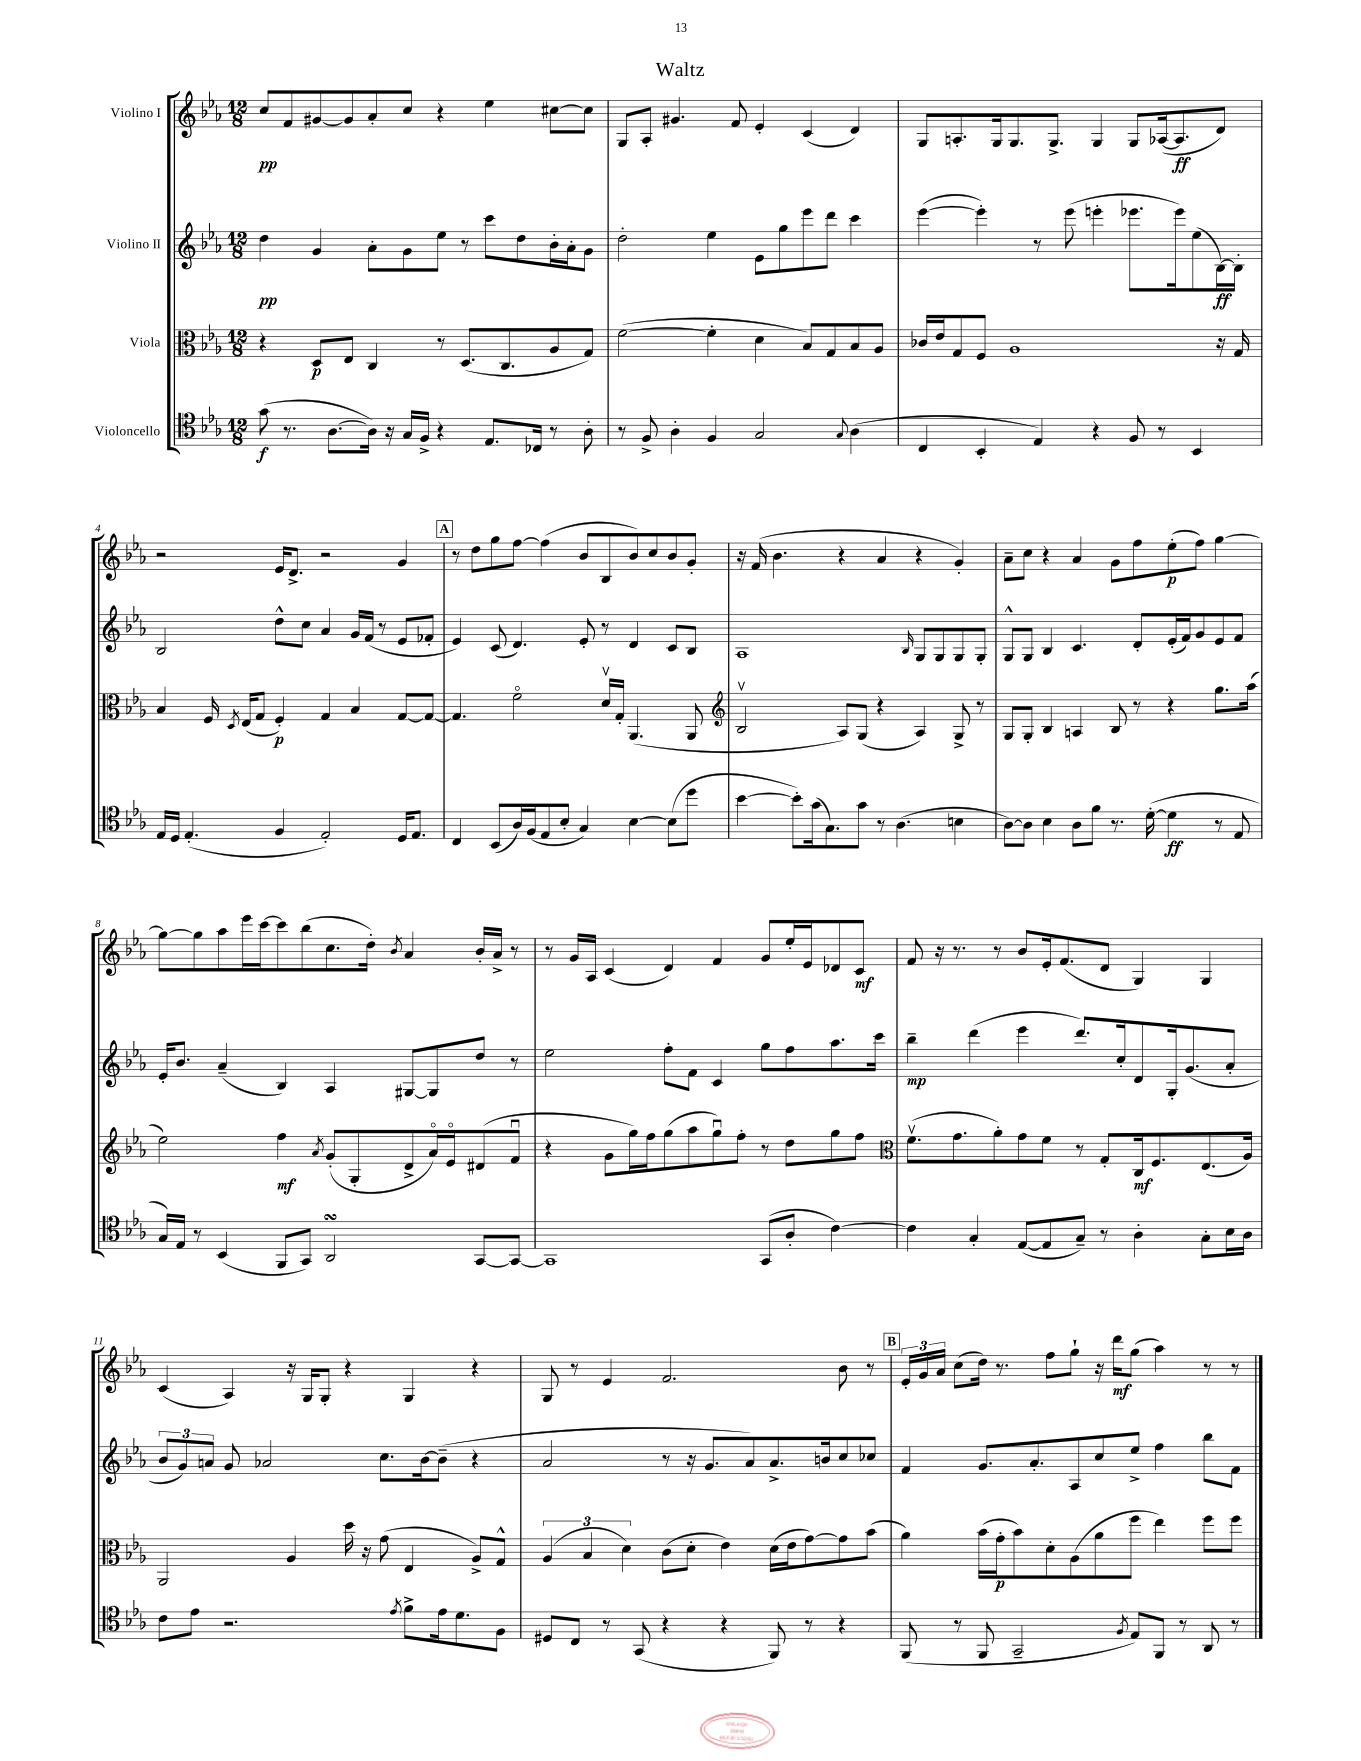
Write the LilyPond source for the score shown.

\header { title = "Waltz" }
<<
\new StaffGroup <<
\new Staff = "s0" \with { instrumentName = "Violino I" } {
    \clef treble \key ees \major \numericTimeSignature \time 12/8
    \autoBeamOff c''8[\pp f'8 gis'8~ gis'8 aes'8-. c''8] r4 ees''4 cis''8[~ cis''8] |
    g8[ aes8]-. gis'4. f'8 ees'4-. c'4( d'4) |
    g8[ a8.-. g16 g8. g8.]-> g4 g8[ aes16~( aes8.\ff d'8]) |
    r2 ees'16[ d'8.]-> r2 g'4 |
    \mark \markup { \box "A" } r8 d''8[ g''8 f''8]~ f''4( bes'8[ bes8 bes'8) c''8 bes'8 g'8]-. |
    r16 f'16( bes'4. r4 aes'4 r4 g'4-.) |
    aes'8[-- c''8] r4 aes'4 g'8[ f''8 ees''8-.\p( f''8]) g''4~ |
    g''8[~ g''8 aes''8 ees'''16 c'''16~ c'''8 bes''8( c''8. d''16]-.) \acciaccatura { bes'8 } aes'4 bes'16[-. aes'16]-> r8 |
    r8 g'16[ aes16] c'4( d'4) f'4 g'8[ ees''16-. ees'16 des'8 c'8]\mf |
    f'8 r16 r8. r8 bes'8[ ees'16-. f'8.( d'8] g4) g4 |
    c'4( aes4) r16 g16[ g8]-. r4 g4 r4 |
    g8 r8 ees'4 f'2. bes'8 r8 |
    \mark \markup { \box "B" } \tuplet 3/2 { ees'16[-. g'16 aes'16] } c''8[( d''16]) r8. f''8[ g''8]-! r16 d'''16[\mf g''8]( aes''4) r8 r8 \bar "|." |
}
\new Staff = "s1" \with { instrumentName = "Violino II" } {
    \clef treble \key ees \major \numericTimeSignature \time 12/8
    \autoBeamOff d''4\pp g'4 aes'8[-. g'8 ees''8] r8 c'''8[ d''8 bes'16-. aes'16-. g'8] |
    d''2-. ees''4 ees'8[ g''8 ees'''8 d'''8] c'''4 |
    ees'''4~( ees'''4-.) r8 ees'''8( e'''4-. ees'''8.[ ees'''16) ees''8( bes16~\ff) bes16]-. |
    bes2 d''8[-^ c''8] aes'4 g'16[ f'16]( r8 ees'8[ fes'8]-. |
    \mark \markup { \box "A" } ees'4) c'8( d'4.) ees'8-. r8 d'4 c'8[ bes8] |
    aes1 \grace { bes16 } g8[ g8 g8 g8]-. |
    g8[-^ g8] bes4 c'4. d'8[-. ees'16-.( f'16) g'8 ees'8 f'8] |
    ees'16[-. bes'8.] aes'4--( bes4) aes4 gis8[~ gis8 d''8] r8 |
    ees''2 f''8[-. f'8] c'4 g''8[ f''8 aes''8. c'''16] |
    bes''4--\mp d'''4( ees'''4 d'''8.[) c''16-. d'8 g16-. g'8.( aes'8]-. |
    \tuplet 3/2 { bes'8[ g'8) a'8] } g'8 aes'2 c''8.[ bes'16~ bes'8]--( r4 |
    aes'2 r8 r16 g'8.[ aes'8) aes'8.-> b'16 c''8 ces''8] |
    \mark \markup { \box "B" } f'4 g'8.[ aes'8.-. aes8 c''8 ees''8]-> f''4 bes''8[ f'8] \bar "|." |
}
\new Staff = "s2" \with { instrumentName = "Viola" } {
    \clef alto \key ees \major \numericTimeSignature \time 12/8
    \autoBeamOff r4 d8[\p ees8] c4 r8 d8.[( c8. aes8 g8]) |
    f'2~( f'4-. d'4 bes8[) g8 bes8 aes8] |
    ces'16[ ees'16 g8 f8] aes1 r16 g16 |
    bes4 f16 \acciaccatura { d8 } ees16[( g8] f4-.\p) g4 bes4 g8[~ g8]~ |
    \mark \markup { \box "A" } g4. f'2\flageolet d'16[\upbow g16]-. aes,4.( aes,8 |
    \clef treble bes2\upbow aes8[) g8]( r4 aes4) g8-> r8 |
    g8[ g8]-. bes4 a4 bes8 r8 r4 g''8.[ aes''16]( |
    ees''2) f''4\mf \acciaccatura { aes'8 } g'8[-.( g8-. d'8-> aes'16\flageolet) ees'16\flageolet dis'8( f'8]\downbow |
    r4 g'8[ g''16) f''16 g''8( aes''8 g''8\downbow) f''8]-. r8 d''8[ g''8 f''8] |
    \clef alto f'8.[\upbow( g'8. aes'8-.) g'8 f'8] r8 g8[-. c16\mf f8. ees8.( aes16]) |
    aes,2 aes4 d''16 r16 g'8( ees4 aes8[->) g8]-^ |
    \tuplet 3/2 { aes4( bes4 d'4) } c'8[( d'8]-. ees'4) d'16[( ees'16 g'8~) g'8 bes'8]( |
    \mark \markup { \box "B" } aes'4) bes'16[( g'16-.\p bes'8) d'8-. aes8( aes'8 f''8] ees''4) f''8[ f''8] \bar "|." |
}
\new Staff = "s3" \with { instrumentName = "Violoncello" } {
    \clef tenor \key ees \major \numericTimeSignature \time 12/8
    \autoBeamOff g'8\f( r8. aes8.[~ aes16]) r16 g16[ f16]-> r4 ees8.[ ces16] r8 aes8-. |
    r8 f8-> aes4-. f4 g2 \appoggiatura { g8 } aes4( |
    c4 bes,4-. ees4) r4 f8 r8 bes,4 |
    ees16[ d16] ees4.-.( f4 ees2-.) d16[ ees8.] |
    \mark \markup { \box "A" } c4 bes,8[( aes16) f16( ees8 bes8]-. g4) bes4~ bes8[( d''8] |
    bes'4~ bes'8[-.) g'16( g8.) g'8] r8 aes4.( b4 |
    aes8[~) aes8] bes4 aes8[ f'8] r8. d'16~-.( d'4\ff r8 ees8 |
    g16[) ees16] r8 bes,4( f,8[ g,8]) aes,2\turn g,8[~ g,8]~ |
    g,1 g,8[( aes8]-. c'4~) |
    c'4 g4-. ees8[~( ees8 g8]--) r8 aes4-. g8[-. bes16 aes16] |
    c'8[ ees'8] r2. \acciaccatura { ees'8 } f'8[-> ees'16 d'8. f8] |
    dis8[ c8] r8 g,8( r4 r4 f,8) r8 r4 |
    \mark \markup { \box "B" } f,8( r8 f,8 g,2-- \acciaccatura { f8 } ees8[) f,8] r8 aes,8 r8 \bar "|." |
}
>>
>>
